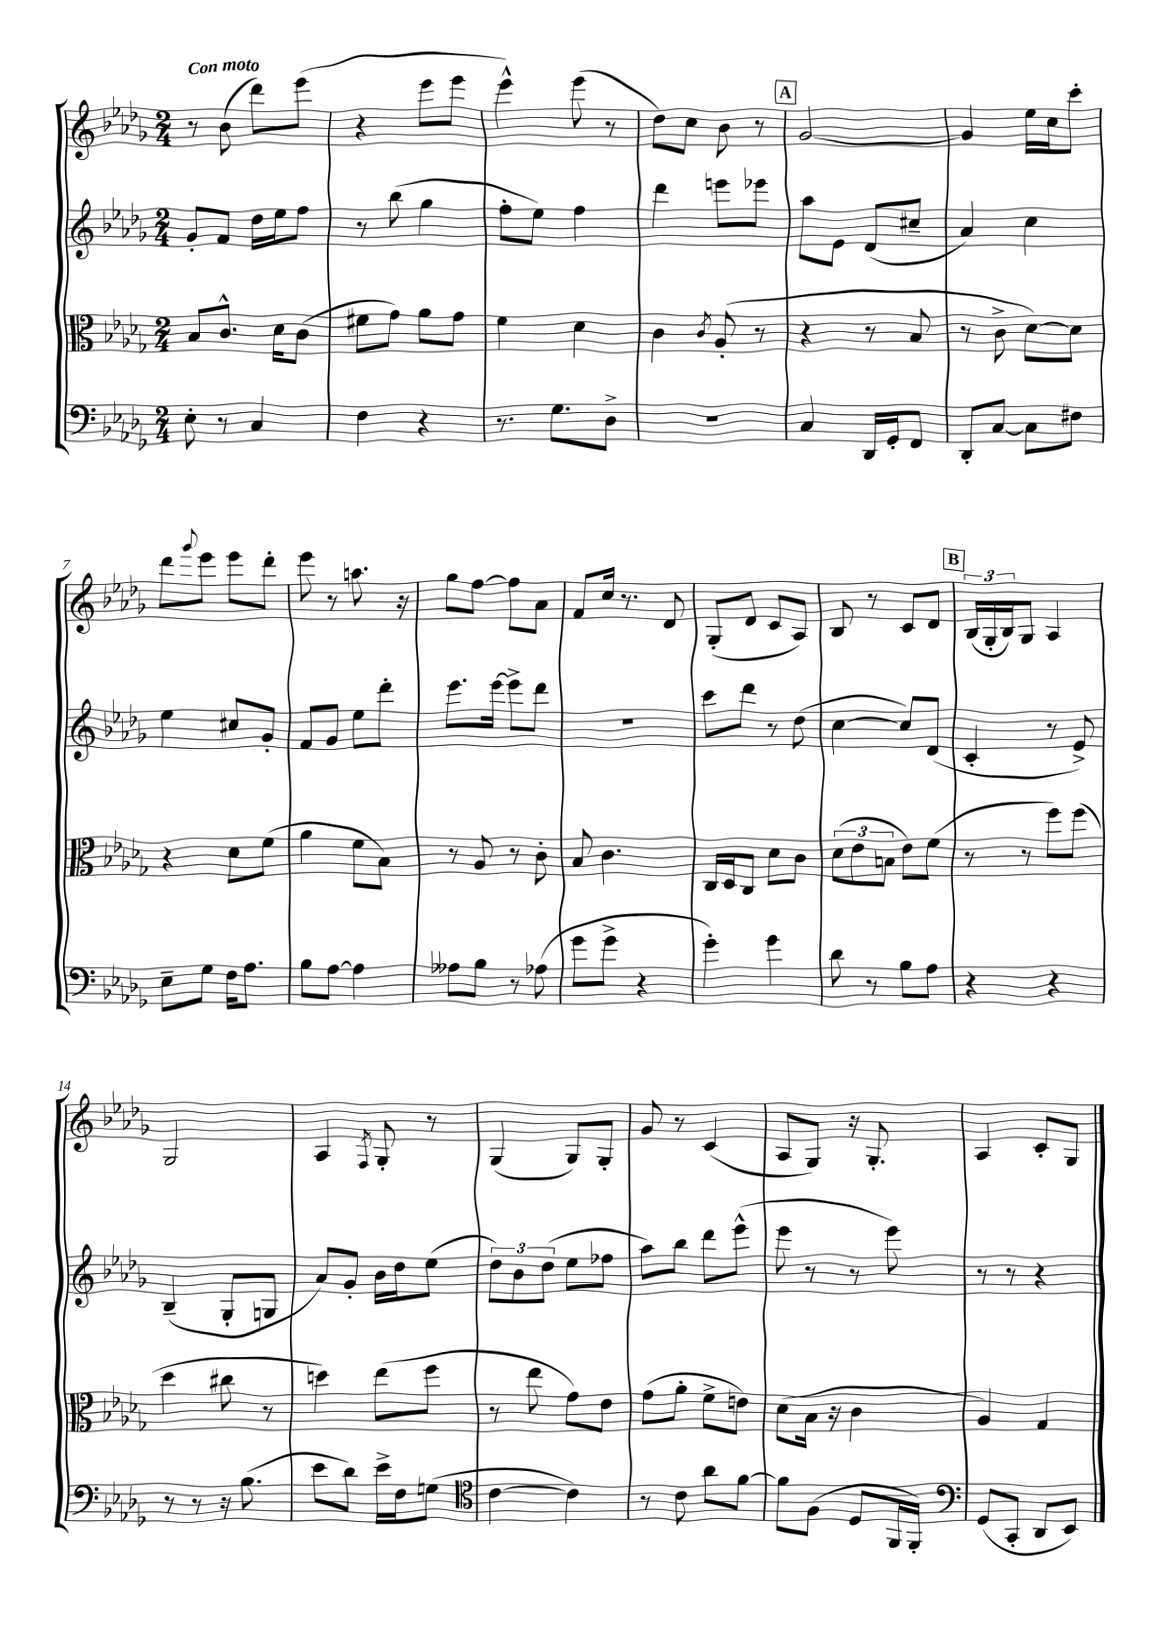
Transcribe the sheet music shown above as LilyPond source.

<<
\new StaffGroup <<
\new Staff = "s0" {
    \clef treble \key des \major \numericTimeSignature \time 2/4 \tempo "Con moto"
    r8 bes'8( des'''8) ees'''8( |
    r4 ees'''8 ees'''8 |
    ees'''4-^) ees'''8( r8 |
    des''8) c''8 bes'8 r8 |
    \mark \markup { \box "A" } ges'2~ |
    ges'4 ees''16 c''16 c'''8-. |
    des'''8 \appoggiatura { ges'''8 } ees'''8 ees'''8 des'''8-. |
    ees'''8 r8 a''8. r16 |
    ges''8 f''8~ f''8 aes'8 |
    f'8 c''16 r8. des'8 |
    ges8-.( des'8 c'8 aes8) |
    bes8 r8 c'8 des'8 |
    \mark \markup { \box "B" } \tuplet 3/2 { bes16( ges16-. bes16) } ges8 aes4 |
    ges2 |
    aes4 \acciaccatura { f8 } ges8-. r8 |
    ges4( ges8) ges8-. |
    ges'8 r8 c'4( |
    aes8 ges8) r16 ges8.-. |
    aes4 c'8-. ges8 \bar "|." |
}
\new Staff = "s1" {
    \clef treble \key des \major \numericTimeSignature \time 2/4
    ges'8-. f'8 des''16 ees''16 f''8 |
    r8 bes''8( ges''4 |
    f''8-. ees''8) f''4 |
    des'''4 e'''8 ees'''8 |
    \mark \markup { \box "A" } aes''8 ees'8 des'8( cis''8-- |
    aes'4) c''4 |
    ees''4 cis''8 ges'8-. |
    f'8 ges'8 ees''8 des'''8-. |
    ees'''8. ees'''16~ ees'''8-> des'''8 |
    r2 |
    c'''8 des'''8 r8 des''8( |
    c''4~ c''8) des'8( |
    \mark \markup { \box "B" } c'4-. r8 ees'8->) |
    bes4--( ges8-. g8 |
    aes'8) ges'8-. bes'16 des''16 ees''8( |
    \tuplet 3/2 { des''8) bes'8 des''8( } ees''8 fes''8 |
    aes''8) bes''8 des'''8 ees'''8-^( |
    ees'''8 r8 r8 ees'''8) |
    r8 r8 r4 \bar "|." |
}
\new Staff = "s2" {
    \clef alto \key des \major \numericTimeSignature \time 2/4
    bes8 c'8.-^ des'16 c'8( |
    fis'8 ges'8) aes'8 ges'8 |
    f'4 des'4 |
    c'4 \acciaccatura { c'8 } aes8-.( r8 |
    \mark \markup { \box "A" } r4 r8 bes8 |
    r8 c'8-> des'8~) des'8 |
    r4 des'8 f'8( |
    aes'4 f'8 bes8) |
    r8 aes8 r8 c'8-. |
    bes8 c'4. |
    c16 des16 c8 des'8 c'8 |
    \tuplet 3/2 { des'8( ees'8 b8 } ees'8) f'8( |
    \mark \markup { \box "B" } r8 r8 f''8) f''8( |
    des''4 cis''8 r8 |
    d''4) ees''8( f''8 |
    r8 ees''8 ges'8) ees'8 |
    ges'8( aes'8-. f'8-> e'8) |
    des'8( bes16 r16 c'4 |
    aes4) ges4 \bar "|." |
}
\new Staff = "s3" {
    \clef bass \key des \major \numericTimeSignature \time 2/4
    ees8-. r8 c4 |
    f4 r4 |
    r8. ges8. des8-> |
    R2 |
    \mark \markup { \box "A" } c4 des,16 ges,16-. f,8 |
    des,8-. c8~ c8 fis8 |
    ees8-- ges8 f16 aes8. |
    bes8 aes8~ aes4 |
    aeses8 bes8 r8 aes8( |
    ges'8 ges'8-> r4 |
    ges'4-.) ges'4 |
    des'8 r8 bes8 aes8 |
    \mark \markup { \box "B" } r4 r4 |
    r8 r8 r16 bes8.( |
    ees'8 des'8) ees'16-> f16 g8( |
    \clef tenor c'4~ c'4) |
    r8 c'8 aes'8 f'8~ |
    f'8 f8( des8 f,16 f,16-.) |
    \clef bass ges,8( c,8-. des,8 ees,8) \bar "|." |
}
>>
>>
